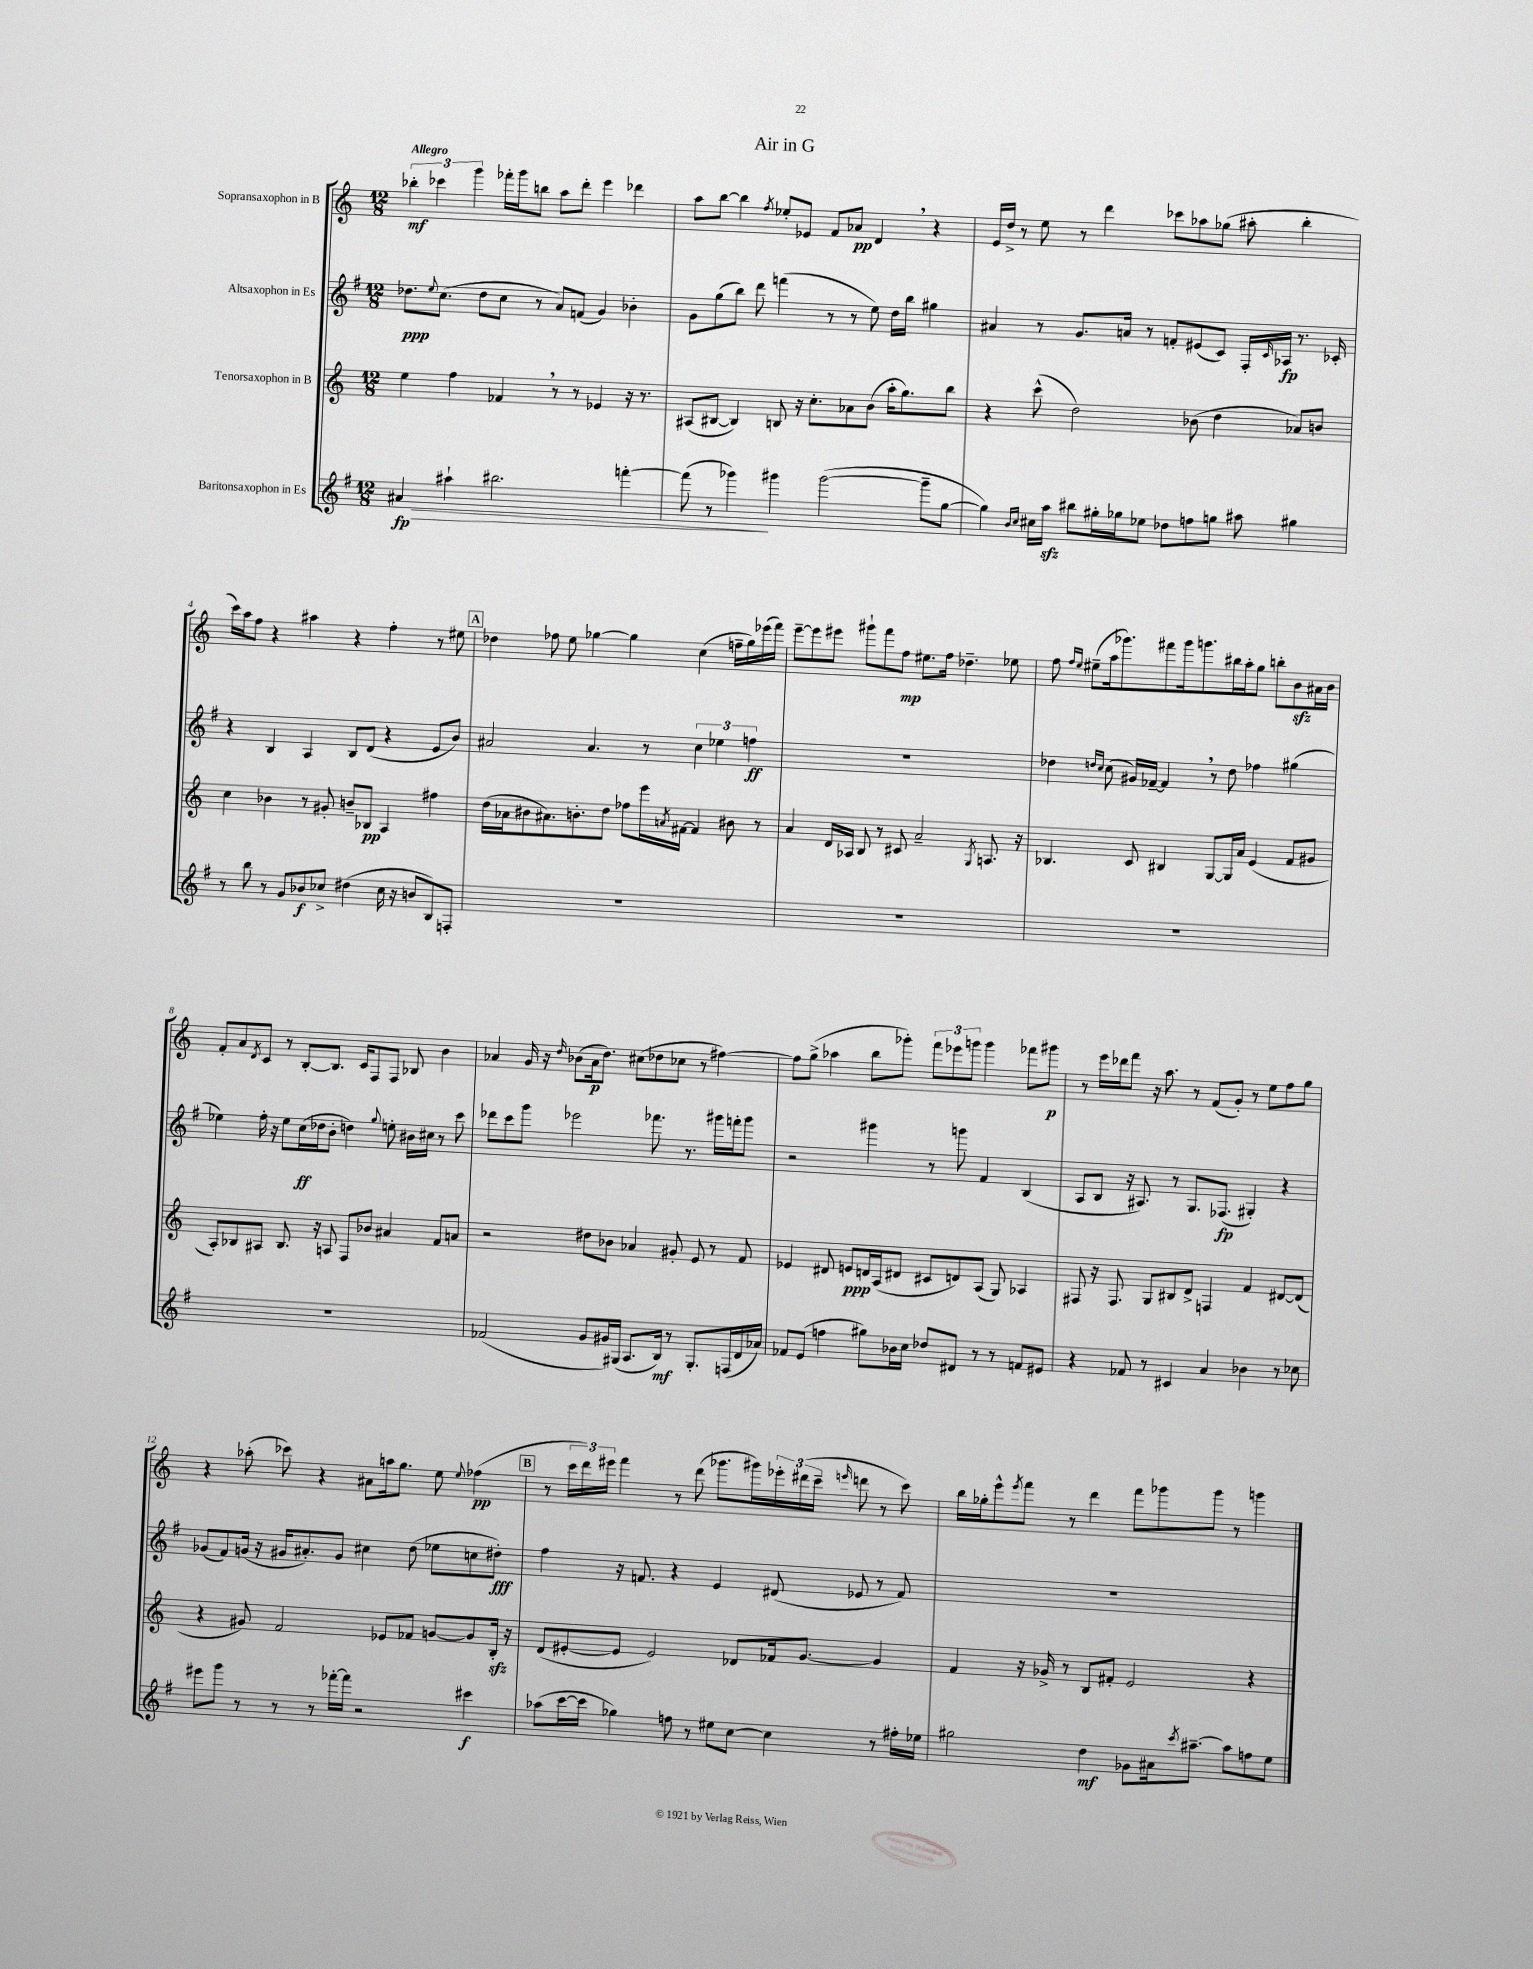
\header { title = "Air in G" }
<<
\new StaffGroup <<
\new Staff = "s0" \with { instrumentName = "Sopransaxophon in B" } {
    \clef treble \key c \major \numericTimeSignature \time 12/8 \tempo "Allegro"
    \tuplet 3/2 { bes''4-.\mf ces'''4 g'''4 } fes'''16-. g'''16 b''8 a''8 d'''8-. e'''4 des'''4 |
    a''8 b''8~ b''4 \acciaccatura { f''8 } ees''8-. ees'8 f'8 aes'8\pp d'4 \breathe r4 |
    e'16 d''16-> r8 e''8 r8 d'''4 ces'''8 aes''8 ges''8( ais''8-. b''4-. |
    c'''16) a''16 f''8 r4 ais''4 r4 f''4-. r8 eis''8 |
    \mark \markup { \box "A" } des''4 fes''8 e''8 ges''4~ ges''4 c''4( f''16-- ges''16) ees'''16( f'''16) |
    e'''8~-- e'''8 eis'''8 gis'''8-! f'''8 f''8\mp eis''8. f''16 des''4.-- ees''8 |
    f''8 \grace { f''16 e''16 } eis''8--( a''16 ges'''8.) fis'''8 ges'''16 g'''8. bis''16 a''16-. g''8 b''8-. b'8\sfz ais'16 b'16 |
    f'8-. a'8 \acciaccatura { d'8 } c'8 r8 b8~-. b8. c'16 f8 f8 bes8 b'4 |
    aes'4 g'16 r16 \grace { d''16 } bes'8( aes'16\p d''8.) cis''8( des''8 ces''8 r8 fis''4~) |
    fis''8 g''8->( aes''4 b''8 ges'''8-.) \tuplet 3/2 { f'''8 ees'''8 g'''8 } g'''4 fes'''8 gis'''8\p |
    r8 e'''16 des'''16 f'''8 r16 a''8. r8 f'8( g'8-.) r8 e''8 f''8 g''8 |
    r4 aes''8-.( ces'''8) r4 ais'8 a''16 g''8. e''8 \appoggiatura { e''8 } fes''4\pp( |
    \mark \markup { \box "B" } r8 \tuplet 3/2 { c'''16 d'''16) eis'''16 } f'''4 r8 d'''8( ges'''8. gis'''16) \tuplet 3/2 { ees'''16-. dis'''16( c'''16-- } \grace { e'''16 } d'''8 r8 c'''8) |
    b''16 ges''16-. e'''8-^ \acciaccatura { e'''8 } f'''8 r8 d'''4 f'''8 ges'''8 ges'''8 r8 g'''4 \bar "|." |
}
\new Staff = "s1" \with { instrumentName = "Altsaxophon in Es" } {
    \clef treble \key g \major \numericTimeSignature \time 12/8
    des''8.\ppp \appoggiatura { e''8 } c''8.( des''8 c''8 r8 a'8) f'8( g'4) bes'4-. |
    g'8 g''8( b''8) d'''8 f'''4( r8 r8 e''8) d''16 b''16 gis''4 |
    ais'4 r8 g'8. a'16 r8 f'8-. eis'8( c'8) fis16-. \grace { c'16 } aes16\fp r8. ces'16-. |
    r4 b4 a4 b8 d'8( r4 e'8 b'8) |
    \mark \markup { \box "A" } ais'2 ais'4. r8 \tuplet 3/2 { c''4 ees''4 f''4\ff } |
    R1. |
    des''4 \grace { d''16 c''16 } c''8( gis'16) fes'16~-- fes'4 \breathe r8 d''8 fes''4 gis''4( |
    ees''4) fis''16-. r16 ees''8 c''16\ff( des''16 b'8-. d''4) \appoggiatura { g''8 } e''8-. bis'16 cis''16 r8 c'''8 |
    des'''8 c'''8 g'''8 ees'''2 fes'''8. r8. gis'''16 f'''16-. gis'''8 |
    r2 gis'''4 r8 g'''8 fis'4 b4( |
    a8 b8 r16 ais8.) r8 g8. fes8.\fp( gis4-.) r4 |
    ges'8( fis'8) g'16( r16 gis'16 ais'8.-.) gis'8 cis''4 d''8( ees''8 c''8 dis''8-.\fff) |
    \mark \markup { \box "B" } fis''4 r16 f'8. r4 e'4 dis'8( ees'8 r8 f'8) |
    R1. \bar "|." |
}
\new Staff = "s2" \with { instrumentName = "Tenorsaxophon in B" } {
    \clef treble \key c \major \numericTimeSignature \time 12/8
    e''4 f''4 fes'4 \breathe r8 r8 ees'4 r16 r8. |
    ais8( bis8~ bis4) b8 r16 c''8.-. aes'8 b'8( a''16-. g''8.) b''8 |
    r4 c'''8-^( d''2) bes'8( d''4 aes'8) b'8 |
    c''4 bes'4 r8 gis'8-. b'8-- bes8\pp a4 fis''4 |
    \mark \markup { \box "A" } d''16( aes'16 bis'8 ais'8.) b'8.-. d''8 fes''8 e'''16 \acciaccatura { a'8 } fis'16~ fis'4 bis'8 r8 |
    a'4 d'16 aes16 b8 r8 cis'8 a'2-- \acciaccatura { g8 } a8. r16 |
    bes4. c'8 bis4 g8~ g16 a'16 e'4( f'8 gis'8 |
    a8-.) bes8 ais8 bes8. r16 a8 f8 bes'8 ais'4 f'8 a'8 |
    r2 dis''8 bes'8 aes'4 gis'8-. e'8 r8 f'8 |
    ees'4 dis'8 e'8\ppp d'16 a16( dis'8 cis'8 d'8) a8( g8) aes4 |
    fis8 r16 fis8. g8 bis8 d'8-> f4 f'4 dis'8~ dis'8( |
    r4 gis'8) f'2 ees'8 fes'8 g'8~ g'8 b16-.\sfz r16 |
    \mark \markup { \box "B" } d'8( eis'8~-. eis'8 eis'2) des'8 fes'16 g'8.~ g'4 |
    f'4 r16 ges'16-> r8 b8 fis'8-. e'2 r4 \bar "|." |
}
\new Staff = "s3" \with { instrumentName = "Baritonsaxophon in Es" } {
    \clef treble \key g \major \numericTimeSignature \time 12/8
    ais'4\fp\> ais''4-! bis''2. f'''4~-. |
    f'''8( r8 ges'''4\!) gis'''4 gis'''2~( gis'''8-- g''8~ |
    g''4) \grace { b'16 c''16 } cis''16 a''16\sfz bis''8 gis''16-. ges''16 ees''8 des''8 f''8 g''8 ais''8 gis''4 |
    r8 b''8 r8 g'8 bes'8\f ces''8-> dis''4( ces''16 r16 b'8 b8) f8-. |
    \mark \markup { \box "A" } R1. |
    R1. |
    R1. |
    R1. |
    fes'2( g'8 gis'16) gis16( a8. b16\mf) r8 gis8.-. f16( d'16 aes'16) |
    fes'8 e'8( f''4 gis''8) bes'16 c''16 des''8 dis'8 r8 r8 f'8 eis'8 |
    r4 fes'8 r8 cis'4 a'4 bes'4 r8 ces''8 |
    eis'''8 g'''8 r8 r8 r8 fes'''16~-. fes'''16 r2 cis'''4\f |
    \mark \markup { \box "B" } aes''8( c'''16~ c'''16 ges''4) f''8 r8 eis''8 c''8~ c''4 r8 fis''16-. ees''16 |
    gis''2 d''4\mf ges'8 ais'16 \acciaccatura { c'''8 } ais''8.~-- ais''8 f''8 e''8 \bar "|." |
}
>>
>>
